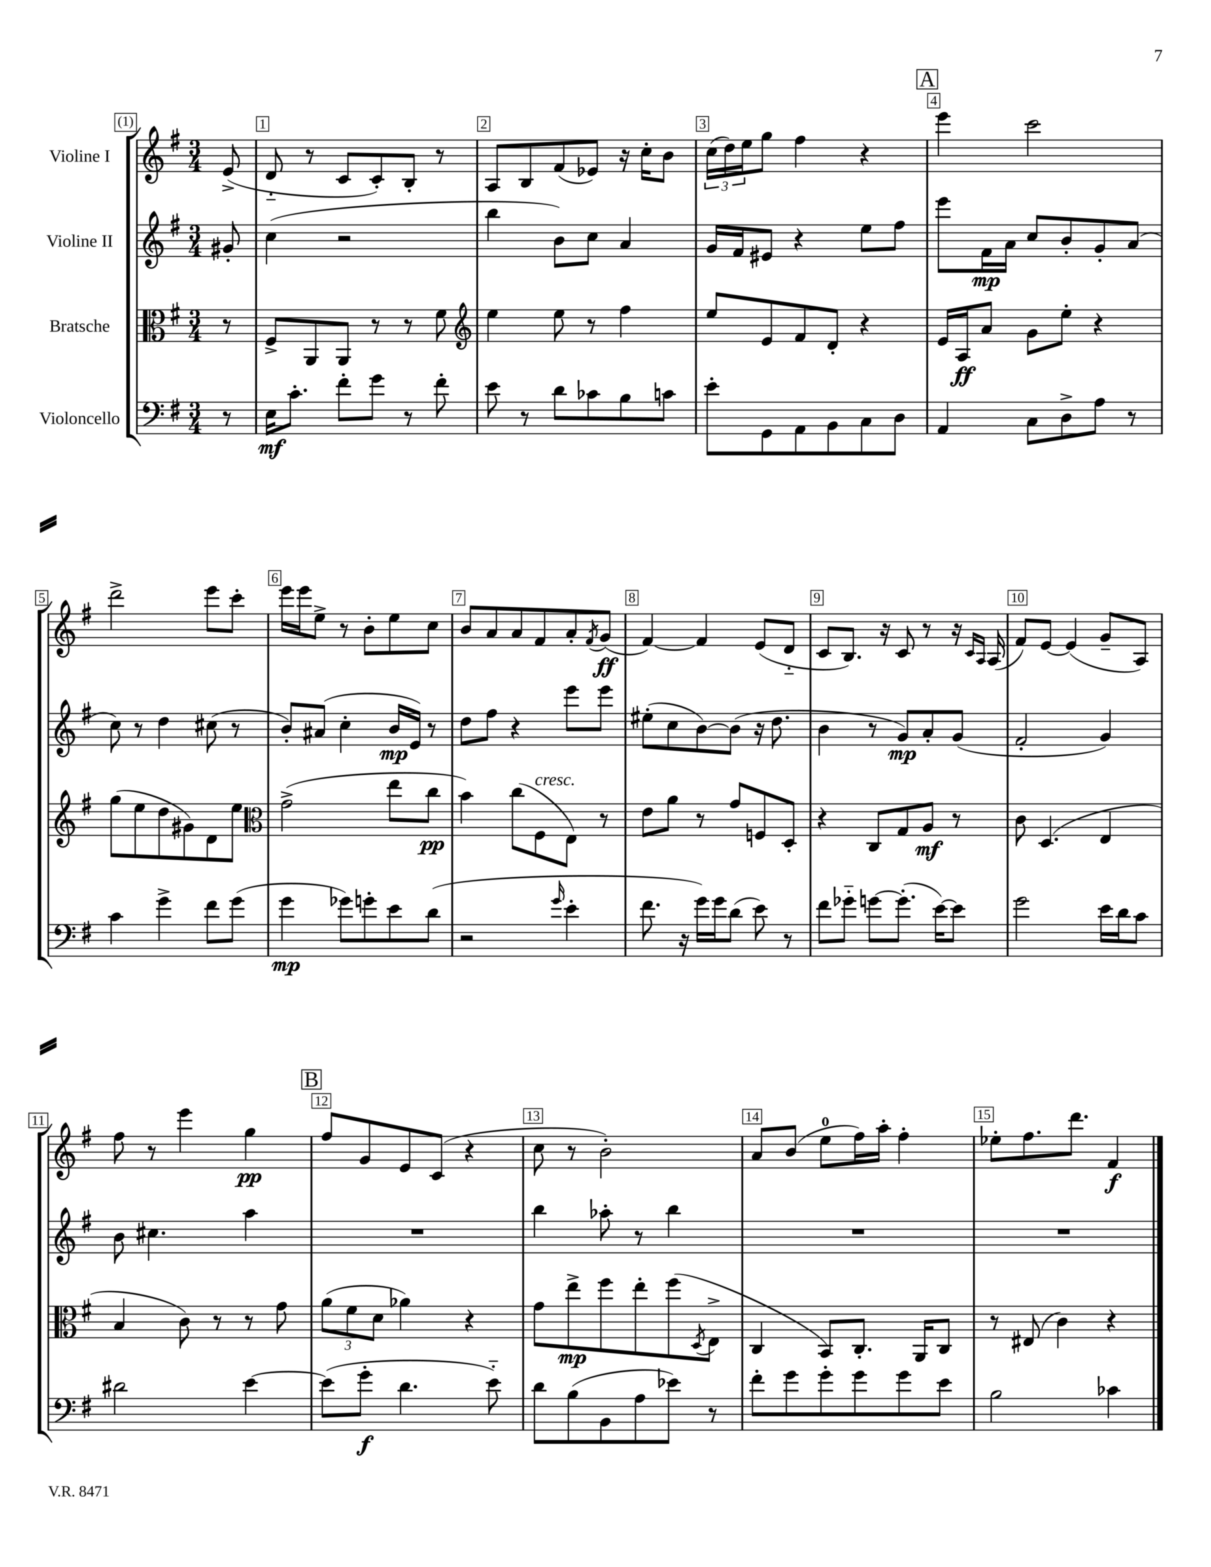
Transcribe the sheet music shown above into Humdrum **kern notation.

**kern	**kern	**kern	**kern
*staff4	*staff3	*staff2	*staff1
*clefF4	*clefC3	*clefG2	*clefG2
*k[f#]	*k[f#]	*k[f#]	*k[f#]
*M3/4	*M3/4	*M3/4	*M3/4
8r	8r	8g#'/	(8e^/
=	=	=	=
16E\LK	8F#^/L	(4cc\	8d'~/
8.c'\J	.	.	.
.	8AA/	.	8r
8f#'\L	8AA/J	2r	8c/L
8g\J	8r	.	8c'/)
8r	8r	.	8B'/J
8f#'\	8f#\	.	8r
=	=	=	=
*	*clefG2	*	*
8e\	4ee\	4bb\	8A/L
8r	.	.	8B/
8d\L	8ee\	8b\L)	(8f#/
8c-\	8r	8cc\J	8e-/J)
8B\	4ff#\	4a/	16r
.	.	.	16cc'\LK
8c\J	.	.	8b\J
=	=	=	=
8e'\L	8ee/L	16g/LL	(24cc\LL
.	.	.	24dd\)
.	.	16f#/J	.
.	.	.	24ee\J
8GG\	8e/	8e#/J	8gg\J
8AA\	8f#/	4r	4ff#\
8BB\	8d'/J	.	.
8C\	4r	8ee\L	4r
8D\J	.	8ff#\J	.
=	=	=	=
4AA/	16e/LL	8eee\L	4eee\
.	16A/J	.	.
.	8a/J	16f#\L	.
.	.	16a\JJ	.
8C\L	8g\L	8cc/L	2ccc\
8D^\	8ee'\J	8b'/	.
8A\J	4r	8g'/	.
8r	.	(8a/J	.
=	=	=	=
4c\	(8gg\L	8cc\)	2ddd^\
.	8ee\	8r	.
4g^\	8dd\	4dd\	.
.	8g#\)	.	.
8f#\L	8d\	(8cc#\	8eee\L
(8g\J	8ee\J	8r	8ccc'\J
=	=	=	=
*	*clefC3	*	*
4g\	(2g^\	8b'/L)	16eee\LL
.	.	.	16eee\J
.	.	(8a#/J	8ee^\J
8g-\L)	.	4cc'\	8r
8g'\	.	.	8b'\L
8e\	8ee\L	16b/LL	8ee\
.	.	16e/JJ)	.
(8d\J	8cc\J	8r	8cc\J
=	=	=	=
2r	4b\)	8dd\L	8b/L
.	.	8ff#\J	8a/
.	(8cc\L	4r	8a/
.	8F#\	.	8f#/
16qqg/	.	.	.
4e'\	8E\J)	8eee\L	8a'/
.	.	.	8qf#/
.	8r	8eee\J	(8g/J
=	=	=	=
8.f#\	8e\L	(8ee#'\L	[4f#/)
.	8a\J	8cc\	.
16r	.	.	.
16g\LL)	8r	[8b\)	4f#/]
16g\J	.	.	.
(8d\J	8g/L	(8b\]J	.
8e\)	8F/	16r	(8e/L
.	.	8.dd\	.
8r	8D'/J	.	8d'~/J
=	=	=	=
8f#\L	4r	4b\	8c/L
8g-'~\J	.	.	8.B/J)
[8g\L	8C/L	8r	.
.	.	.	16r
(8.g'\]J	8G/	8g/L)	8c/
.	8A/J	8a'/	8r
[16e\LK)	.	.	.
8e\]J	8r	(8g/J	16r
.	.	.	16qqc/LL
.	.	.	16qqA/JJ
.	.	.	(16A/
=	=	=	=
2g\	8c\	2f#'/	8f#/L)
.	(4.D/	.	[8e/J
.	.	.	(4e/]
16e\LL	4E/	4g/)	8g~/L
16d\J	.	.	.
8c\J	.	.	8A/J)
=	=	=	=
2d#\	4B/	8b\	8ff#\
.	.	4.cc#\	8r
.	8c\)	.	4eee\
.	8r	.	.
[4e\	8r	4aa\	4gg\
.	8g\	.	.
=	=	=	=
(8e\]L	(12a\L	2.r	8ff#/L
.	12f#\	.	.
8g'\J	.	.	8g/
.	12d\J	.	.
4.d\	4a-\)	.	8e/
.	.	.	(8c/J
.	4r	.	4r
8e'~\)	.	.	.
=	=	=	=
8d\L	8g\L	4bb\	8cc\
(8B\	8ee^\	.	8r
8BB\	8ff#\	8aa-'\	2b'\)
8A\	8ee'\	8r	.
8e-\J)	(8ff#\	4bb\	.
.	8qD/	.	.
8r	8E^\J	.	.
=	=	=	=
8f#'\L	4C/	2.r	8a/L
8g\	.	.	(8b/J
8g'\	8BB/L)	.	8ee\L
8g\	8.C'/J	.	16ff#\L)
.	.	.	16aa'\JJ
8g\	.	.	4ff#'\
.	16AA/LK	.	.
8e\J	8C/J	.	.
=	=	=	=
2B\	8r	2.r	8ee-'\L
.	(8E#/	.	8.ff#\
.	4c\)	.	.
.	.	.	8.ddd\J
4c-\	4r	.	4f#/
==	==	==	==
*-	*-	*-	*-
